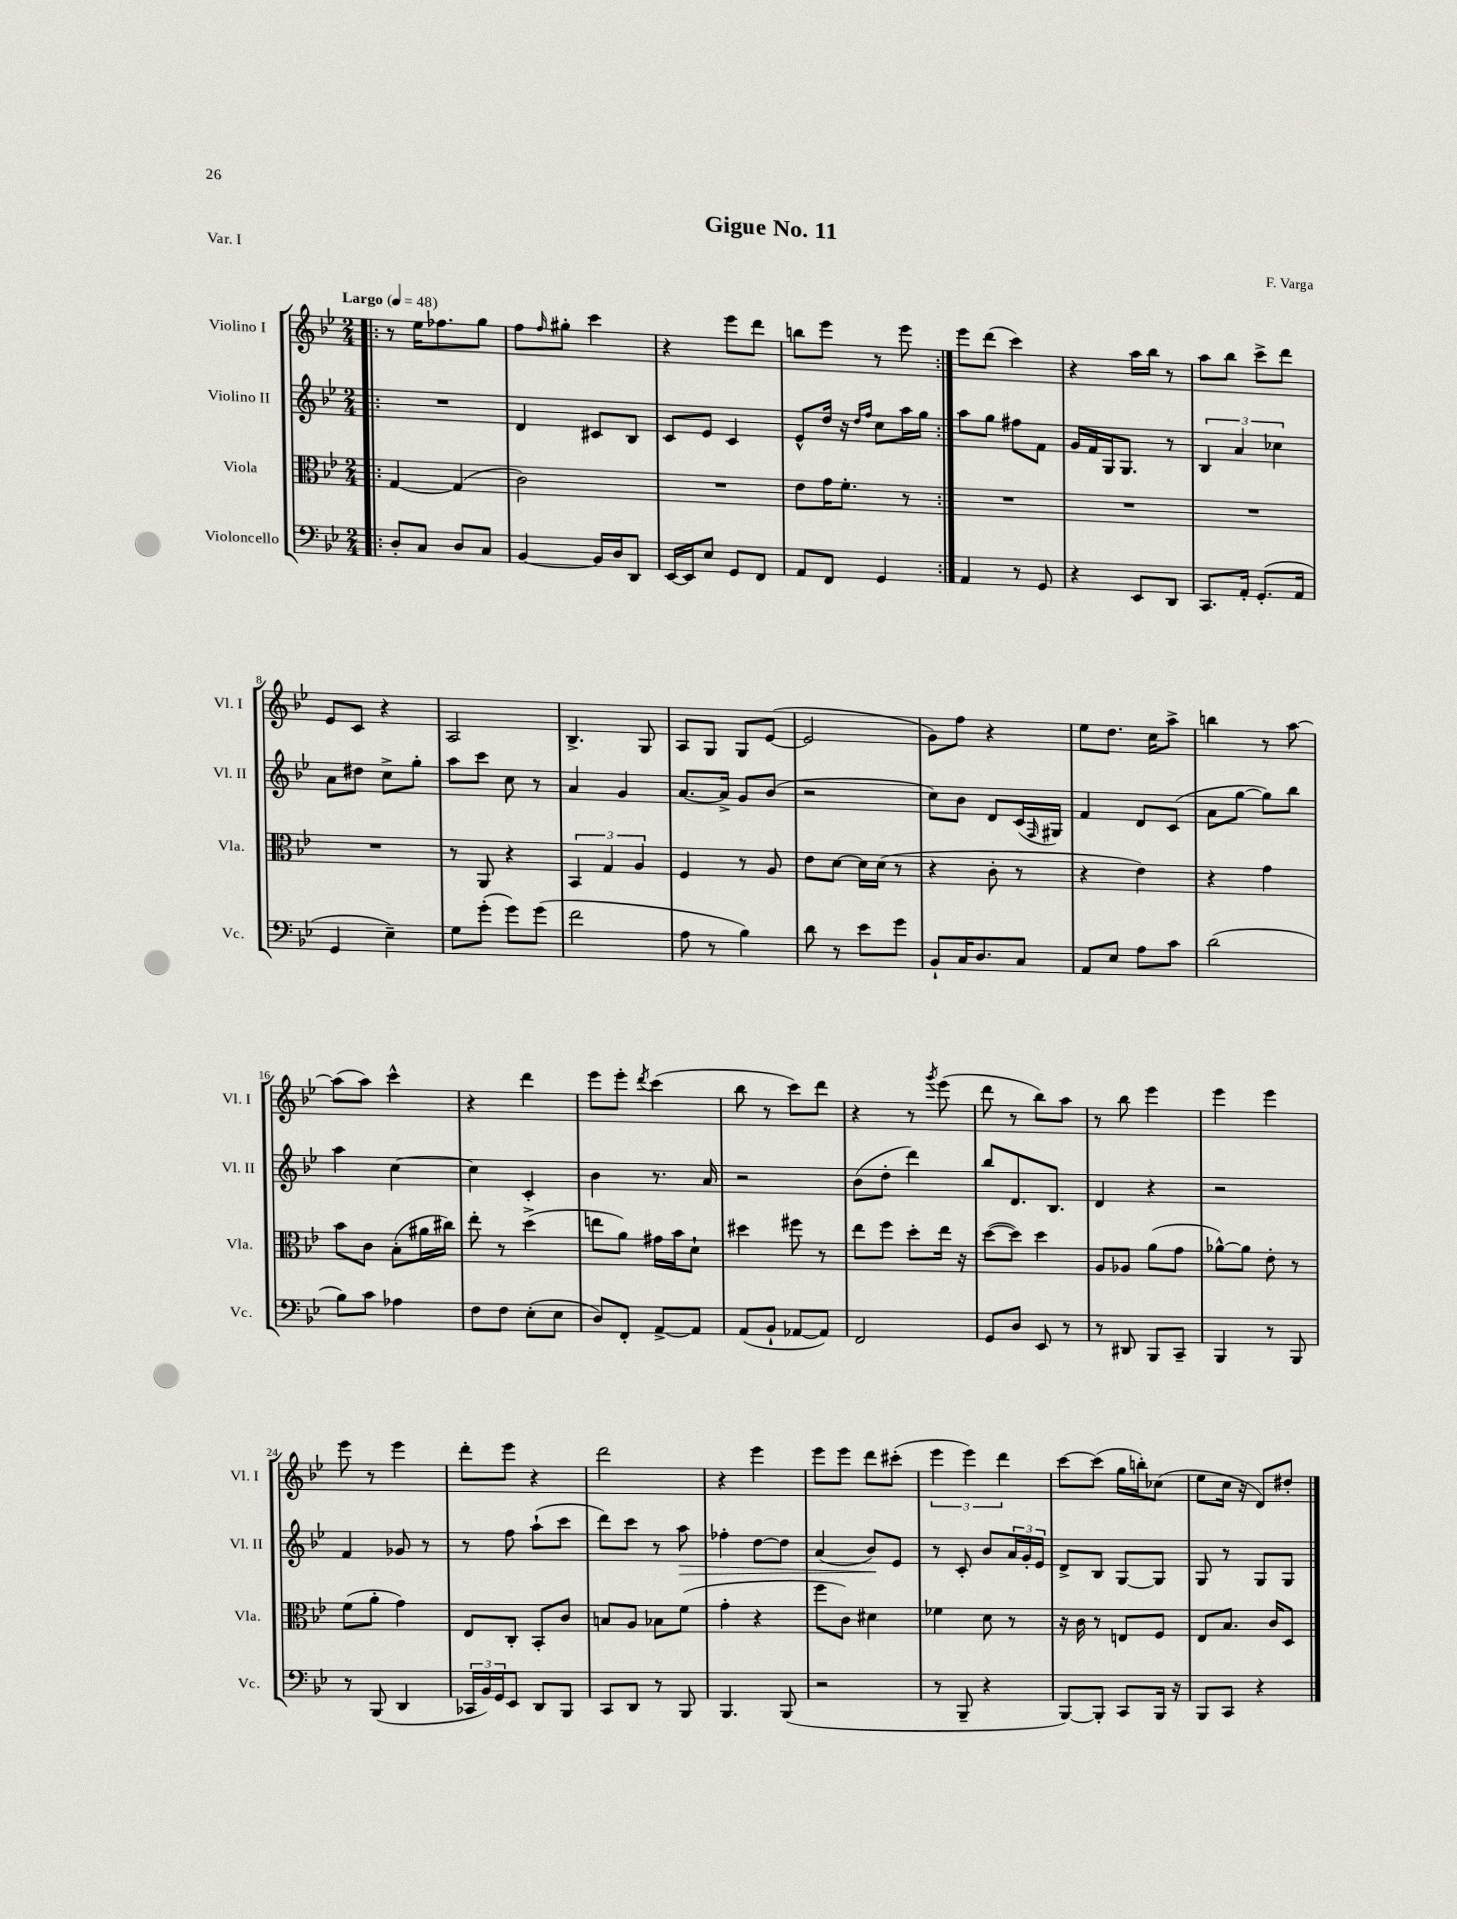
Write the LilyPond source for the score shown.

\header { title = "Gigue No. 11" composer = "F. Varga" piece = "Var. I" }
<<
\new StaffGroup <<
\new Staff = "s0" \with { instrumentName = "Violino I" shortInstrumentName = "Vl. I" } {
    \clef treble \key bes \major \numericTimeSignature \time 2/4 \tempo "Largo" 4 = 48
    \repeat volta 2 { \bar ".|:" r8 ees''16 fes''8. g''8 |
    f''8 \grace { f''16 } gis''8-. c'''4 |
    r4 ees'''8 d'''8 |
    b''8 ees'''8 r8 ees'''8 | }
    ees'''8 d'''8( c'''4) |
    r4 a''16 bes''16 r8 |
    a''8 bes''8 c'''8-> d'''8 |
    ees'8 c'8 r4 |
    a2 |
    bes4.-> g8 |
    a8 g8 g8 ees'8~( |
    ees'2 |
    g'8) f''8 r4 |
    ees''8 d''8. c''16 a''8-> |
    b''4 r8 a''8~ |
    a''8( a''8) c'''4-^ |
    r4 d'''4 |
    ees'''8 ees'''8-. \acciaccatura { d'''8 } c'''4( |
    bes''8 r8 c'''8) d'''8 |
    r4 r8 \acciaccatura { g'''8 } ees'''8( |
    d'''8 r8 bes''8) a''8 |
    r8 bes''8 ees'''4 |
    ees'''4 ees'''4 |
    ees'''8 r8 ees'''4 |
    d'''8-. ees'''8 r4 |
    d'''2 |
    r4 ees'''4 |
    ees'''8 ees'''8 d'''8 cis'''8-.( |
    \tuplet 3/2 { ees'''4 ees'''4) d'''4 } |
    c'''8~ c'''8( g''16 b''16-.) ces''8( |
    ees''8 c''16 r16 d'8) dis''8-. \bar "|." |
}
\new Staff = "s1" \with { instrumentName = "Violino II" shortInstrumentName = "Vl. II" } {
    \clef treble \key bes \major \numericTimeSignature \time 2/4
    \repeat volta 2 { \bar ".|:" R2 |
    d'4 cis'8 bes8 |
    c'8 ees'8 c'4 |
    ees'8-^ d''16 r16 \grace { d''16 f''16 } c''8 a''16 g''16 | }
    a''8 g''8 fis''8 f'8 |
    g'16 f'16 g16 g8. r8 |
    \tuplet 3/2 { bes4 a'4 ces''4 } |
    a'8 dis''8 c''8-> g''8-. |
    a''8 c'''8 c''8 r8 |
    a'4 g'4 |
    a'8.~ a'16-> g'8 bes'8( |
    r2 |
    c''8) bes'8 d'8 c'16( \grace { f16 } gis16) |
    f'4 d'8 c'8( |
    a'8 g''8~ g''8) bes''8 |
    a''4 c''4~ |
    c''4 c'4-. |
    bes'4 r8. a'16 |
    r2 |
    bes'8( d''8-. d'''4) |
    bes''8 d'8. bes8. |
    d'4 r4 |
    r2 |
    f'4 ges'8 r8 |
    r8 f''8 a''8-!( c'''8 |
    d'''8) c'''8 r8 a''8\> |
    fes''4-. d''8~ d''8 |
    a'4( bes'8\!) ees'8 |
    r8 c'8-. bes'8 \tuplet 3/2 { a'16 g'16-. ees'16 } |
    d'8-> bes8 g8~ g8 |
    g8 r8 g8 g8 \bar "|." |
}
\new Staff = "s2" \with { instrumentName = "Viola" shortInstrumentName = "Vla." } {
    \clef alto \key bes \major \numericTimeSignature \time 2/4
    \repeat volta 2 { \bar ".|:" g4~ g4( |
    c'2) |
    R2 |
    ees'8 g'16 f'8.-. r8 | }
    R2 |
    R2 |
    R2 |
    R2 |
    r8 a,8 r4 |
    \tuplet 3/2 { bes,4 g4 a4 } |
    f4 r8 a8 |
    ees'8 d'8~ d'16 d'16( r8 |
    r4 c'8-. r8 |
    r4 ees'4) |
    r4 g'4 |
    bes'8 c'8 bes8-.( ais'16 cis''16) |
    ees''8-. r8 d''4->( |
    e''8 a'8) gis'16 bes'16 d'8-! |
    dis''4 fis''8 r8 |
    ees''8 f''8 d''8-. ees''16 r16 |
    d''8~( d''8) d''4 |
    a8 aes8 a'8( g'8 |
    aes'8~-^) aes'8 ees'8-. r8 |
    f'8( a'8-. g'4) |
    ees8 c8-. bes,8-. c'8 |
    b8 a8 bes8 f'8( |
    g'4-. r4 |
    f''8 c'8) dis'4 |
    fes'4 d'8 r8 |
    r16 c'16 r8 e8 f8 |
    ees8 bes8. c'16 d8 \bar "|." |
}
\new Staff = "s3" \with { instrumentName = "Violoncello" shortInstrumentName = "Vc." } {
    \clef bass \key bes \major \numericTimeSignature \time 2/4
    \repeat volta 2 { \bar ".|:" d8-. c8 d8 c8 |
    bes,4~ bes,16 d16 d,8 |
    ees,16~ ees,16 ees8 g,8 f,8 |
    a,8 f,8 g,4 | }
    a,4 r8 g,8 |
    r4 ees,8 d,8 |
    c,8. a,16-. g,8.-.( a,16 |
    g,4 ees4--) |
    g8 g'8-.( g'8) g'8( |
    f'2 |
    a8 r8 bes4) |
    d'8 r8 ees'8 g'8 |
    bes,8-! c16 d8. c8 |
    a,8 ees8 a8 c'8 |
    d'2( |
    bes8) c'8 aes4 |
    f8 f8 ees8-.( ees8 |
    d8) f,8-. a,8~-> a,8 |
    a,8( bes,8-! aes,8~ aes,8) |
    f,2 |
    g,8 d8 ees,8 r8 |
    r8 dis,8 bes,,8 c,8-- |
    bes,,4 r8 bes,,8 |
    r8 bes,,8( d,4 |
    \tuplet 3/2 { ces,16 bes,16) g,16 } ees,8 d,8 bes,,8 |
    c,8 d,8 r8 bes,,8 |
    bes,,4. bes,,8( |
    r2 |
    r8 bes,,8-- r4 |
    bes,,8~) bes,,8-. c,8 bes,,16 r16 |
    bes,,8 c,8 r4 \bar "|." |
}
>>
>>
